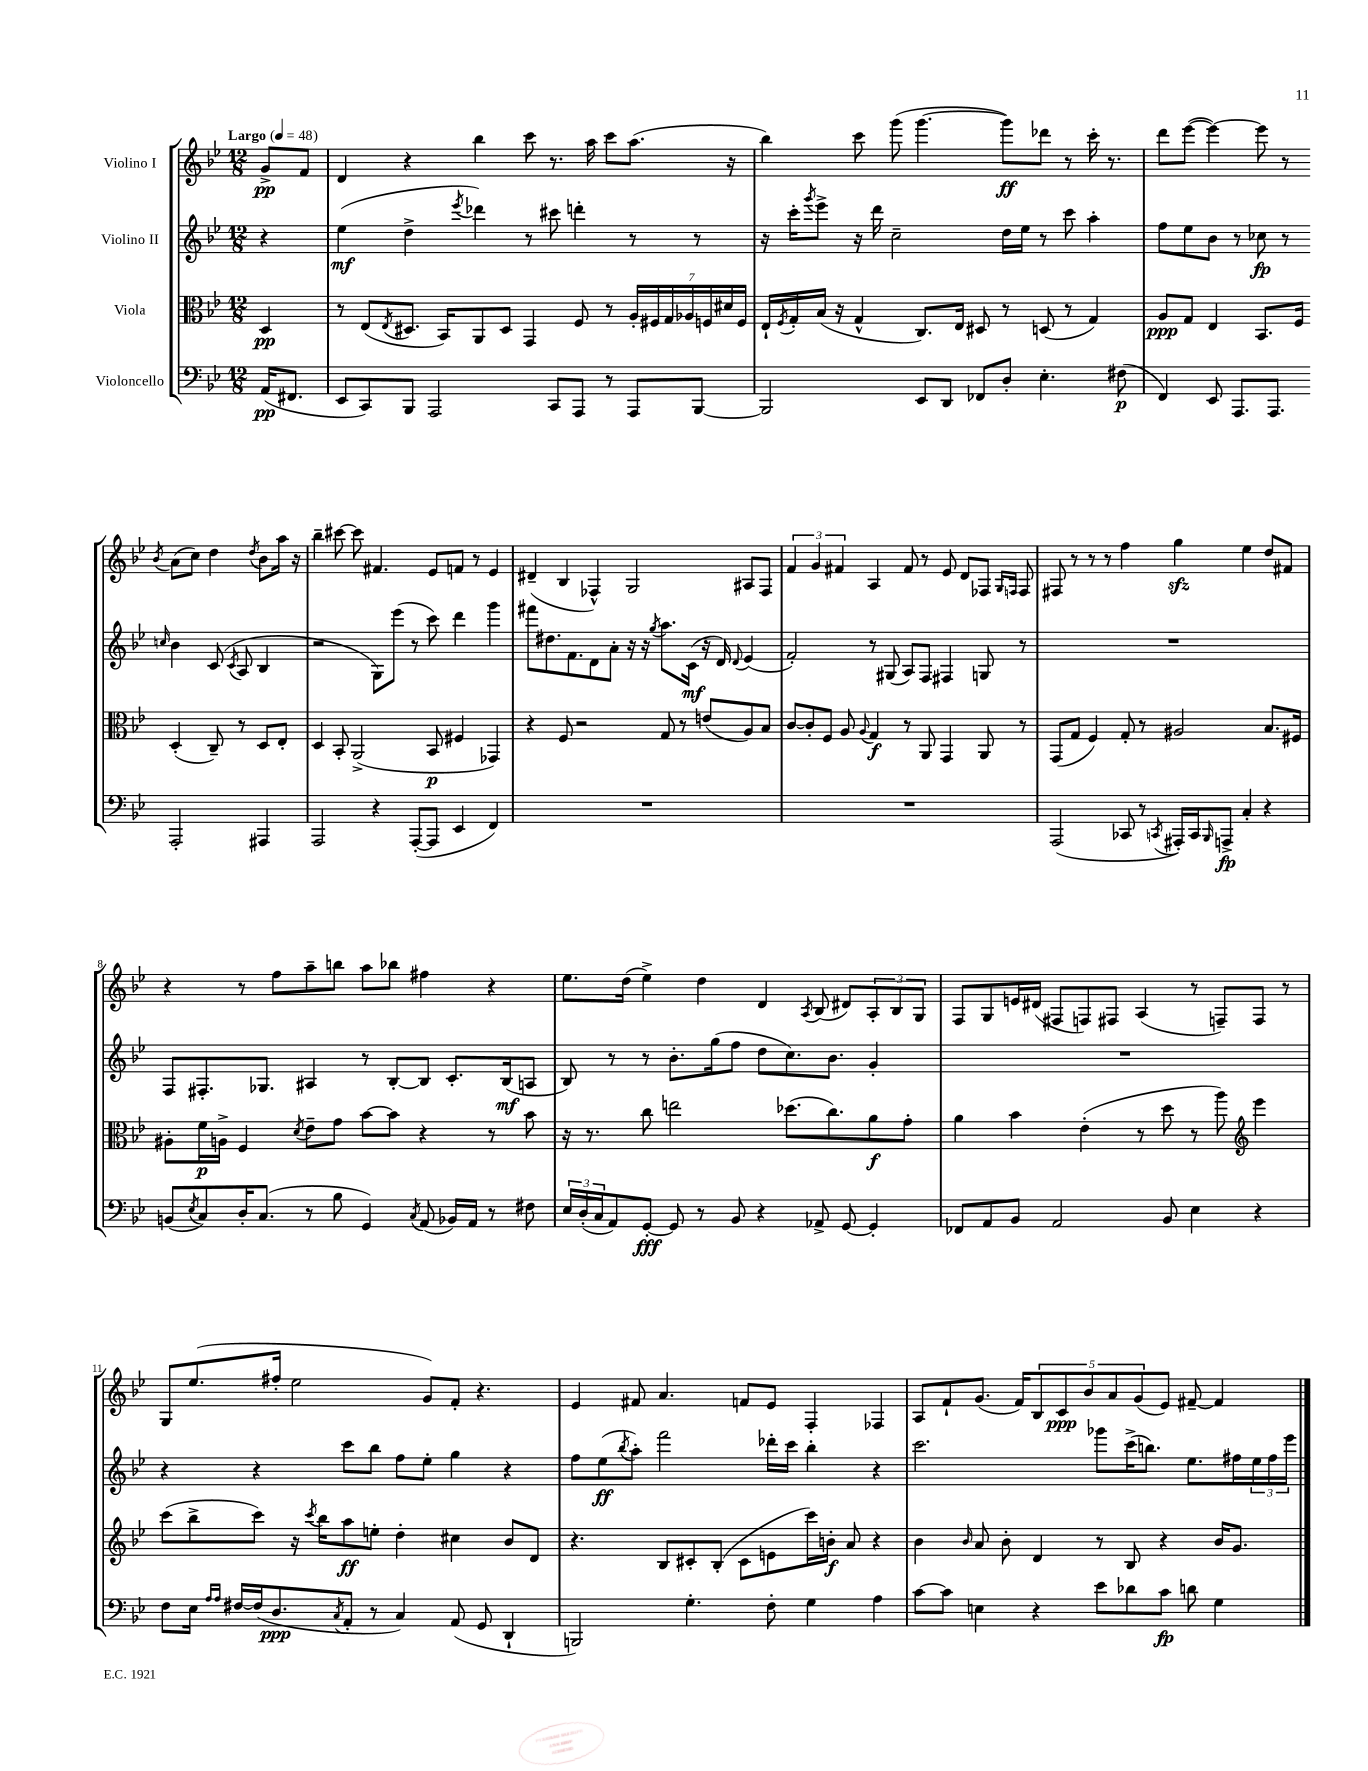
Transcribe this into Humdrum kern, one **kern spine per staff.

**kern	**dynam	**kern	**dynam	**kern	**dynam	**kern	**dynam
*part4	*part4	*part3	*part3	*part2	*part2	*part1	*part1
*staff4	*staff4	*staff3	*staff3	*staff2	*staff2	*staff1	*staff1
*I"Violoncello	*	*I"Viola	*	*I"Violino II	*	*I"Violino I	*
*clefF4	*	*clefC3	*	*clefG2	*	*clefG2	*
*k[b-e-]	*	*k[b-e-]	*	*k[b-e-]	*	*k[b-e-]	*
*M12/8	*	*M12/8	*	*M12/8	*	*M12/8	*
*MM48	*	*MM48	*	*MM48	*	*MM48	*
=	=	=	=	=	=	=	=
!	!	!	!	!	!	!LO:TX:a:B:t=Largo	!
(16AA/KL	pp	4D/	pp	4r	.	8g^/L	pp
8.FF#X/J	.	.	.	.	.	.	.
.	.	.	.	.	.	8f/J	.
=1	=1	=1	=1	=1	=1	=1	=1
8EE-/L	.	8r	.	(4ee-\	mf	4d/	.
8CC/)	.	(8E-/L	.	.	.	.	.
.	.	8qE-/	.	.	.	.	.
8BBB-/J	.	8.D#X/J	.	4dd^\	.	4r	.
2AAA/	.	.	.	.	.	.	.
.	.	16BB-/KL)	.	.	.	.	.
.	.	.	.	8qeee-/	.	.	.
.	.	8AA/	.	4ddd-X\)	.	4bb-\	.
.	.	8D#/J	.	.	.	.	.
.	.	4GG/	.	8r	.	8ccc\	.
8CC/L	.	.	.	8ccc#X\	.	8.r	.
8AAA/J	.	8F/	.	4dddn'\	.	.	.
.	.	.	.	.	.	16aa\	.
8r	.	8r	.	.	.	8ccc\L	.
8AAA/L	.	28A'/LL	.	8r	.	(8.aa\J	.
.	.	28F#X/	.	.	.	.	.
.	.	28G/	.	.	.	.	.
.	.	28A-X/	.	.	.	.	.
[8BBB-/J	.	.	.	8r	.	.	.
.	.	28Fn/	.	.	.	.	.
.	.	28d#X/	.	.	.	.	.
.	.	.	.	.	.	16r	.
.	.	28F/JJ	.	.	.	.	.
=2	=2	=2	=2	=2	=2	=2	=2
2BBB-/]	.	16E-`/LL	.	16r	.	4bb-\)	.
.	.	8qF/	.	.	.	.	.
.	.	16G'/	.	16ccc'\KL	.	.	.
.	.	.	.	8qggg/	.	.	.
.	.	(16B-/JJ	.	8eee-^\J	.	.	.
.	.	16r	.	.	.	.	.
.	.	4G^^/	.	16r	.	8ccc\	.
.	.	.	.	16ddd\	.	.	.
.	.	.	.	2cc~\	.	(8ggg\	.
8EE-/L	.	8.C/L)	.	.	.	[4.ggg\	.
8DD/J	.	.	.	.	.	.	.
.	.	16E-/Jk	.	.	.	.	.
8FF-X/L	.	8D#X/	.	.	.	.	.
8D'/J	.	8r	.	16dd\LL	.	8ggg\L])	ff
.	.	.	.	16ee-\JJ	.	.	.
4.E-'\	.	(8Dn/	.	8r	.	8ddd-X\J	.
.	.	8r	.	8ccc\	.	8r	.
.	.	4G/)	.	4aa'\	.	16ccc'\	.
.	.	.	.	.	.	8.r	.
(8F#X\	p	.	.	.	.	.	.
=3	=3	=3	=3	=3	=3	=3	=3
4FF/)	.	8A/L	ppp	8ff\L	.	8ddd\L	.
.	.	8G/J	.	8ee-\	.	([8eee-\J	.
8EE-/	.	4E-/	.	8b-\J	.	4eee-\_)	.
8.AAA/L	.	.	.	8r	.	.	.
.	.	8.BB-/L	.	8cc-X\	fp	8eee-\]	.
8.AAA/J	.	.	.	.	.	.	.
.	.	.	.	8r	.	8r	.
.	.	16F/Jk	.	.	.	.	.
.	.	.	.	16qqccn/	.	8qb-/	.
2AAA'/	.	(4D'/	.	4b-\	.	(8a\L	.
.	.	.	.	.	.	8cc\J)	.
.	.	8C~/)	.	(8c/	.	4dd\	.
.	.	.	.	8qc/	.	.	.
.	.	8r	.	8A/	.	.	.
.	.	.	.	.	.	8qdd/	.
4AAA#X/	.	8D/L	.	4B-/	.	8b-\L	.
.	.	8E-'/J	.	.	.	16aa\Jk	.
.	.	.	.	.	.	16r	.
!!LO:LB:g=z
=4	=4	=4	=4	=4	=4	=4	=4
2AAA/	.	4D/	.	2r	.	4bb-~\	.
.	.	8BB-'/	.	.	.	[8ccc#X\	.
.	.	(2AA^/	.	.	.	8ccc#\]	.
4r	.	.	.	8G\L)	.	4.f#X/	.
.	.	.	.	(8eee-\J	.	.	.
([8AAA'/L	.	.	.	8r	.	.	.
8AAA/J]	.	8BB-/	p	8ccc\)	.	8e-/L	.
4EE-/	.	4F#X/	.	4ddd\	.	8fn/J	.
.	.	.	.	.	.	8r	.
4FF/)	.	4GG-X/)	.	4ggg\	.	4e-/	.
=5	=5	=5	=5	=5	=5	=5	=5
1.r	.	4r	.	8fff#X\L	.	(4d#X~/	.
.	.	.	.	8.dd#X\	.	.	.
.	.	8F/	.	.	.	4B-/	.
.	.	.	.	8.f\	.	.	.
.	.	2r	.	.	.	.	.
.	.	.	.	8d\	.	4F-X^^/)	.
.	.	.	.	8a'\J	.	.	.
.	.	.	.	16r	.	2G/	.
.	.	.	.	16r	.	.	.
.	.	.	.	8qgg/	.	.	.
.	.	8G/	.	8.aa\L	.	.	.
.	.	8r	.	.	.	.	.
.	.	.	.	(16c\Jk	mf	.	.
.	.	(8en/L	.	16r	.	.	.
.	.	.	.	16d/)	.	.	.
.	.	.	.	8qqd/	.	.	.
.	.	8A/)	.	(4e-/	.	8A#X/L	.
.	.	8B-/J	.	.	.	8F-/J	.
=6	=6	=6	=6	=6	=6	=6	=6
1.r	.	[8c/L	.	2f'/)	.	6f/	.
.	.	8c'/]	.	.	.	.	.
.	.	.	.	.	.	6g/	.
.	.	8F/J	.	.	.	.	.
.	.	.	.	.	.	6f#X/	.
.	.	8A/	.	.	.	.	.
.	.	8qqA/	.	.	.	.	.
.	.	4G/	f	8r	.	4A/	.
.	.	.	.	(8G#X/	.	.	.
.	.	8r	.	8A/L)	.	8f#/	.
.	.	8AA/	.	8F/J	.	8r	.
.	.	4GG/	.	4F#X/	.	8e-/	.
.	.	.	.	.	.	8d/L	.
.	.	8AA/	.	8Gn/	.	8F-X/J	.
.	.	.	.	.	.	16qqG/LL	.
.	.	.	.	.	.	16qqFn/JJ	.
.	.	8r	.	8r	.	8F/	.
=7	=7	=7	=7	=7	=7	=7	=7
(2AAA/	.	(8GG/L	.	1.r	.	8F#X/	.
.	.	8G/J	.	.	.	8r	.
.	.	4F/)	.	.	.	8r	.
.	.	.	.	.	.	8r	.
8CC-X/	.	8G'/	.	.	.	4ff\	.
8r	.	8r	.	.	.	.	.
8qCCn/	.	.	.	.	.	.	.
16AAA#X'/LL)	.	2A#X/	.	.	.	4ggzz\	.
16CC/J	.	.	.	.	.	.	.
16qqBBB-/	.	.	.	.	.	.	.
8AAAn^/J	fp	.	.	.	.	.	.
4C'/	.	.	.	.	.	4ee-\	.
4r	.	8.B-/L	.	.	.	8dd/L	.
.	.	.	.	.	.	8f#X/J	.
.	.	16F#X/Jk	.	.	.	.	.
!!LO:LB:g=z
=8	=8	=8	=8	=8	=8	=8	=8
(8BBn/L	.	8A#X'\L	.	8F/L	.	4r	.
8qE-/	.	.	.	.	.	.	.
8C/)	.	16f\L	p	8.F#X'/	.	.	.
.	.	16An^\JJ	.	.	.	.	.
16D'/K	.	4F/	.	.	.	8r	.
(8.C/J	.	.	.	8.G-X/J	.	.	.
.	.	.	.	.	.	8ff\L	.
.	.	8qd/	.	.	.	.	.
8r	.	8e-~\L	.	4A#X/	.	8aa~\	.
8B-\	.	8g\J	.	.	.	8bbn\J	.
4GG/)	.	[8b-\L	.	8r	.	8aa\L	.
.	.	8b-\J]	.	[8B-'/L	.	8bb-X\J	.
8qC/	.	.	.	.	.	.	.
(8AA/	.	4r	.	8B-/J]	.	4ff#X\	.
16BB-X/LL)	.	.	.	8.c'/L	.	.	.
16AA/JJ	.	.	.	.	.	.	.
8r	.	8r	.	.	.	4r	.
.	.	.	.	(16B-/k	mf	.	.
8F#X\	.	8b-\	.	8An/J	.	.	.
=9	=9	=9	=9	=9	=9	=9	=9
24E-/LL	.	16r	.	8B-/)	.	8.ee-\L	.
(24D'/	.	.	.	.	.	.	.
.	.	8.r	.	.	.	.	.
24C/J	.	.	.	.	.	.	.
8AA/)	.	.	.	8r	.	.	.
.	.	.	.	.	.	(16dd\Jk	.
[8GG'/J	fff	8cc\	.	8r	.	4ee-^\)	.
8GG/]	.	2een\	.	8.b-'\L	.	.	.
8r	.	.	.	.	.	4dd\	.
.	.	.	.	(16gg\k	.	.	.
8BB-/	.	.	.	8ff\J	.	.	.
4r	.	.	.	8dd\L	.	4d/	.
.	.	(8.dd-X\L	.	8.cc\)	.	.	.
.	.	.	.	.	.	8qA/	.
8AA-X^/	.	.	.	.	.	(8B-/	.
.	.	8.cc\)	.	8.b-\J	.	.	.
[8GG/	.	.	.	.	.	8d#X/L)	.
4GG'/]	.	8a\	f	4g'/	.	12A'/	.
.	.	.	.	.	.	12B-/	.
.	.	8g'\J	.	.	.	.	.
.	.	.	.	.	.	12G/J	.
=10	=10	=10	=10	=10	=10	=10	=10
8FF-X/L	.	4a\	.	1.r	.	8F/L	.
8AA/	.	.	.	.	.	8G/	.
8BB-/J	.	4b-\	.	.	.	16en/L	.
.	.	.	.	.	.	(16d#X/JJ	.
2AA/	.	.	.	.	.	8F#X/L	.
.	.	(4e-'\	.	.	.	8Fn/)	.
.	.	.	.	.	.	8F#X/J	.
.	.	8r	.	.	.	(4A/	.
8BB-/	.	8dd\	.	.	.	.	.
4E-\	.	8r	.	.	.	8r	.
.	.	8aa\)	.	.	.	8Fn~/L)	.
*	*	*clefG2	*	*	*	*	*
4r	.	4eee-\	.	.	.	8F/J	.
.	.	.	.	.	.	8r	.
!!LO:LB:g=z
=11	=11	=11	=11	=11	=11	=11	=11
8F\L	.	(8ccc\L	.	4r	.	8G/L	.
16E-\Jk	.	8bb-^\	.	.	.	(8.ee-/	.
16qqA/LL	.	.	.	.	.	.	.
16qqA/JJ	.	.	.	.	.	.	.
[16F#X/LL	.	.	.	.	.	.	.
(16F#/J]	.	8ccc\J)	.	4r	.	.	.
8.D/	ppp	.	.	.	.	16ff#X'/Jk	.
.	.	16r	.	.	.	2ee-\	.
.	.	8qccc/	.	.	.	.	.
.	.	16bb-\KL	.	.	.	.	.
8qC/	.	.	.	.	.	.	.
8AA'/J	.	8aa\	ff	8ccc\L	.	.	.
8r	.	8een'\J	.	8bb-\J	.	.	.
4C/)	.	4dd'\	.	8ff\L	.	.	.
.	.	.	.	8ee-'\J	.	8g/L)	.
(8AA/	.	4cc#X\	.	4gg\	.	8f'/J	.
8GG/	.	.	.	.	.	4.r	.
4DD`/	.	8b-/L	.	4r	.	.	.
.	.	8d/J	.	.	.	.	.
=12	=12	=12	=12	=12	=12	=12	=12
2BBBn/)	.	4.r	.	8ff\L	.	4e-/	.
.	.	.	.	(8ee-\	ff	.	.
.	.	.	.	8qbb-/	.	.	.
.	.	.	.	8aa'\J)	.	8f#X/	.
.	.	8B-/L	.	2fff\	.	4.a/	.
4.G'\	.	8c#X'/	.	.	.	.	.
.	.	(8B-'/J	.	.	.	.	.
.	.	8c#\L	.	.	.	8fn/L	.
8F'\	.	8en\	.	16ddd-X'\LL	.	8e-/J	.
.	.	.	.	16ccc\JJ	.	.	.
4G\	.	16ccc\L)	.	4bb-'\	.	4F'/	.
.	.	16bn'\JJ	f	.	.	.	.
.	.	8a/	.	.	.	.	.
4A\	.	4r	.	4r	.	4F-X/	.
=13	=13	=13	=13	=13	=13	=13	=13
[8c\L	.	4b-\	.	2.ccc\	.	8A/L	.
8c\J]	.	.	.	.	.	8f`/	.
.	.	16qqb-/	.	.	.	.	.
4En\	.	8a/	.	.	.	(8.g/J	.
.	.	8b-'\	.	.	.	.	.
.	.	.	.	.	.	16f/KL)	.
4r	.	4d/	.	.	.	10B-/	.
.	.	.	.	.	.	10c/	ppp
.	.	.	.	.	.	10b-/	.
8e-\L	.	8r	.	8ggg-X\L	.	.	.
.	.	.	.	.	.	10a/	.
8d-X\	.	8B-/	.	(16ccc^\K	.	.	.
.	.	.	.	.	.	(10g/	.
.	.	.	.	8.bbn\J)	.	.	.
8c\J	fp	4r	.	.	.	8e-/J)	.
8dn\	.	.	.	8.ee-\L	.	[8f#X~/	.
4G\	.	16b-/KL	.	.	.	4f#/]	.
.	.	8.g/J	.	16ff#X\L	.	.	.
.	.	.	.	24ee-\	.	.	.
.	.	.	.	24ff#\	.	.	.
.	.	.	.	24eee-\JJ	.	.	.
==	==	==	==	==	==	==	==
*-	*-	*-	*-	*-	*-	*-	*-
